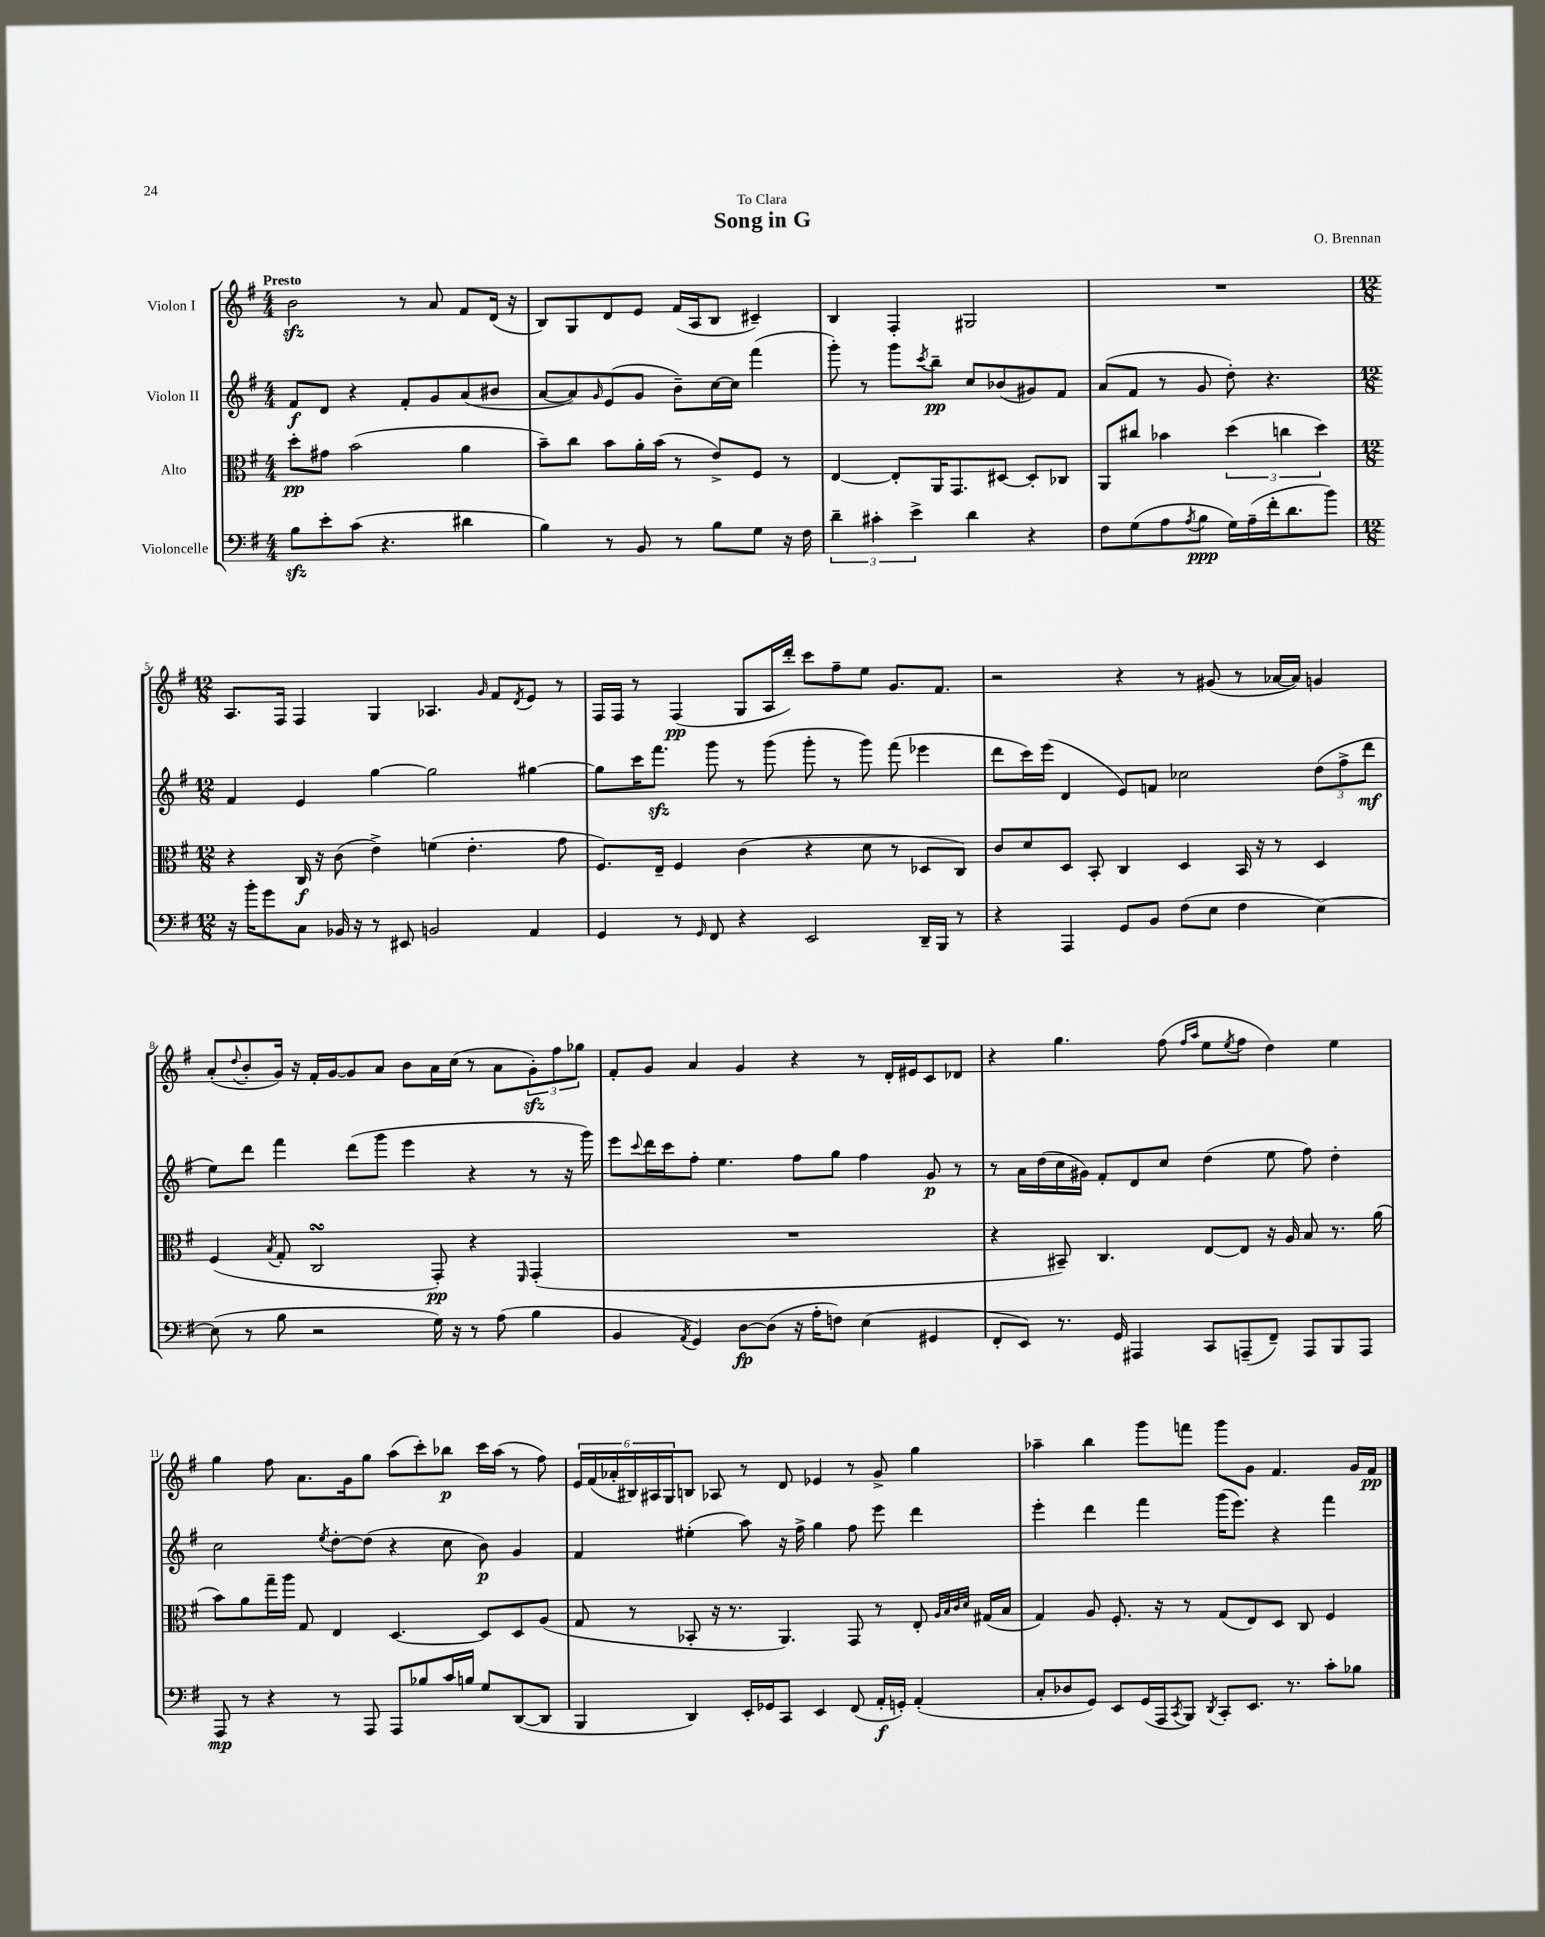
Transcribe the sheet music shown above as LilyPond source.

\header { title = "Song in G" composer = "O. Brennan" dedication = "To Clara" }
<<
\new StaffGroup <<
\new Staff = "s0" \with { instrumentName = "Violon I" } {
    \clef treble \key g \major \numericTimeSignature \time 4/4 \tempo "Presto"
    b'2\sfz r8 a'8 fis'8 d'16( r16 |
    b8) g8 d'8 e'8 fis'16( a16 b8 cis'4--) |
    b4 fis4-. gis2 |
    R1 |
    \numericTimeSignature \time 12/8 a8. fis16 fis4 g4 aes4. \grace { g'16 } fis'8 \acciaccatura { d'8 } e'8 r8 |
    fis16 fis16 r8 fis4\pp( g8 a16 d'''16-.) c'''8 fis''8-- e''8 g'8. fis'8. |
    r2 r4 r8 gis'8( r8 aes'16~ aes'16) g'4 |
    a'8-.( \appoggiatura { d''8 } b'8-. g'16) r16 fis'16-. g'16~ g'8 a'8 b'8 a'16 c''16( r8 a'8 \tuplet 3/2 { g'8-.\sfz) fis''8 ges''8 } |
    fis'8-. g'8 a'4 g'4 r4 r8 d'16-. eis'16 c'8 des'8 |
    r4 g''4. fis''8( \grace { fis''16 a''16 } e''8 \acciaccatura { e''8 } fis''8 d''4) e''4 |
    g''4 fis''8 a'8. g'16 g''8 a''8( c'''8-.) bes''8\p c'''16 a''16( r8 fis''8) |
    \tuplet 6/4 { e'16 fis'16( aes'16-. bis16) ais16 g16 } b8 aes8 r8 d'8 ees'4 r8 g'8-> g''4 |
    aes''4-- b''4 g'''8 f'''8 g'''8 g'8 fis'4. g'16 fis'16\pp \bar "|." |
}
\new Staff = "s1" \with { instrumentName = "Violon II" } {
    \clef treble \key g \major \numericTimeSignature \time 4/4
    fis'8\f d'8 r4 fis'8-. g'8 a'8( bis'8 |
    a'8~ a'8) \grace { g'16 } e'8( g'8 b'8--) c''16~ c''16 fis'''4( |
    g'''8-.) r8 g'''8 \acciaccatura { c'''8 } b''8--\pp c''8 bes'8( gis'8) fis'8 |
    a'8( fis'8 r8 g'8 d''8-.) r4. |
    \numericTimeSignature \time 12/8 fis'4 e'4 g''4~ g''2 gis''4~ |
    gis''8 c'''16 fis'''8.\sfz g'''8 r8 g'''8( g'''8-. r8 g'''8) fis'''8( ees'''4 |
    d'''8 c'''16) e'''16( d'4 e'8) f'8 ces''2 \tuplet 3/2 { d''8( fis''8-> d'''8\mf } |
    e''8) d'''8 fis'''4 d'''8( g'''8 e'''4 r4 r8 r16 g'''16) |
    e'''8 \appoggiatura { c'''8 } d'''16 c'''16 fis''8-. e''4. fis''8 g''8 fis''4 g'8\p r8 |
    r8 a'16 d''16( c''16 gis'16) fis'8-. d'8 c''8 d''4( e''8 fis''8) d''4-. |
    c''2 \acciaccatura { e''8 } d''8~-. d''8( r4 c''8 b'8\p) g'4 |
    fis'4 eis''4-.( a''8) r16 fis''16-> g''4 fis''8 e'''8 d'''4 |
    e'''4-. d'''4 fis'''4 g'''16( e'''8.) r4 fis'''4 \bar "|." |
}
\new Staff = "s2" \with { instrumentName = "Alto" } {
    \clef alto \key g \major \numericTimeSignature \time 4/4
    d''8-.\pp gis'8 b'2( a'4 |
    b'8--) c''8 b'8 a'16-. b'16( r8 e'8->) fis8 r8 |
    e4~ e8-. a,16 g,8. dis8~ dis8-. ces8 |
    a,8 cis''8 bes'4 \tuplet 3/2 { d''4( c''4 d''4) } |
    \numericTimeSignature \time 12/8 r4 c16\f r16 c'8( e'4->) f'4( e'4.-. g'8 |
    fis8.) e16-- fis4 c'4( r4 d'8 r8 des8 c8) |
    c'8 d'8 d8 b,8-. c4 d4 b,16 r16 r8 d4 |
    fis4( \acciaccatura { b8 } g8-. c2\turn g,8-.\pp) r4 \grace { fis,16 } g,4-.( |
    R1. |
    r4 bis,8--) c4. e8~ e8 r16 a16 b8 r8. a'16( |
    b'8) a'8 g''16-- a''16 g8 e4 d4.~ d8 d8 a8( |
    g8 r8 bes,8-. r16 r8. a,4.) g,8 r8 e8-. \grace { a32 b32 c'32 d'32 } gis16( b16 |
    g4) a8 fis8.-. r16 r8 g8( e8) d8 c8 fis4 \bar "|." |
}
\new Staff = "s3" \with { instrumentName = "Violoncelle" } {
    \clef bass \key g \major \numericTimeSignature \time 4/4
    b8\sfz e'8-. c'8( r4. dis'4 |
    b4) r8 b,8 r8 b8 g8 r16 fis16 |
    \tuplet 3/2 { d'4-- cis'4-. e'4-> } d'4 r4 |
    fis8 g8( a8 \acciaccatura { a8 } b8\ppp g16) a16--( fis'16-. d'8. b'8) |
    \numericTimeSignature \time 12/8 r16 b'16-. g'8 c8 bes,16 r16 r8 eis,8 b,2 a,4 |
    g,4 r8 \grace { g,16 } fis,8 r4 e,2 d,16-- b,,16 r8 |
    r4 a,,4 g,8 b,8 fis8( e8 fis4 e4~) |
    e8( r8 b8 r2 g16) r16 r8 a8( b4 |
    b,4 \acciaccatura { a,8 } g,4) d8~\fp d8( r16 a16-. f8) e4( gis,4 |
    fis,8-. e,8) r8. g,16 ais,,4 c,8 a,,8--( fis,8--) a,,8 b,,8 a,,8 |
    a,,8\mp r8 r4 r8 a,,8 a,,8 bes8 c'16 b16 g8 d,8~( d,8 |
    b,,4 d,4) e,16-. ges,16 c,8 e,4 fis,8( a,16-.\f g,16-.) a,4-.( |
    c8-. des8 g,8) e,8 g,16( a,,16 \acciaccatura { c,8 } b,,8) \acciaccatura { d,8 } c,8-. e,8. r8. c'8-. bes8 \bar "|." |
}
>>
>>
